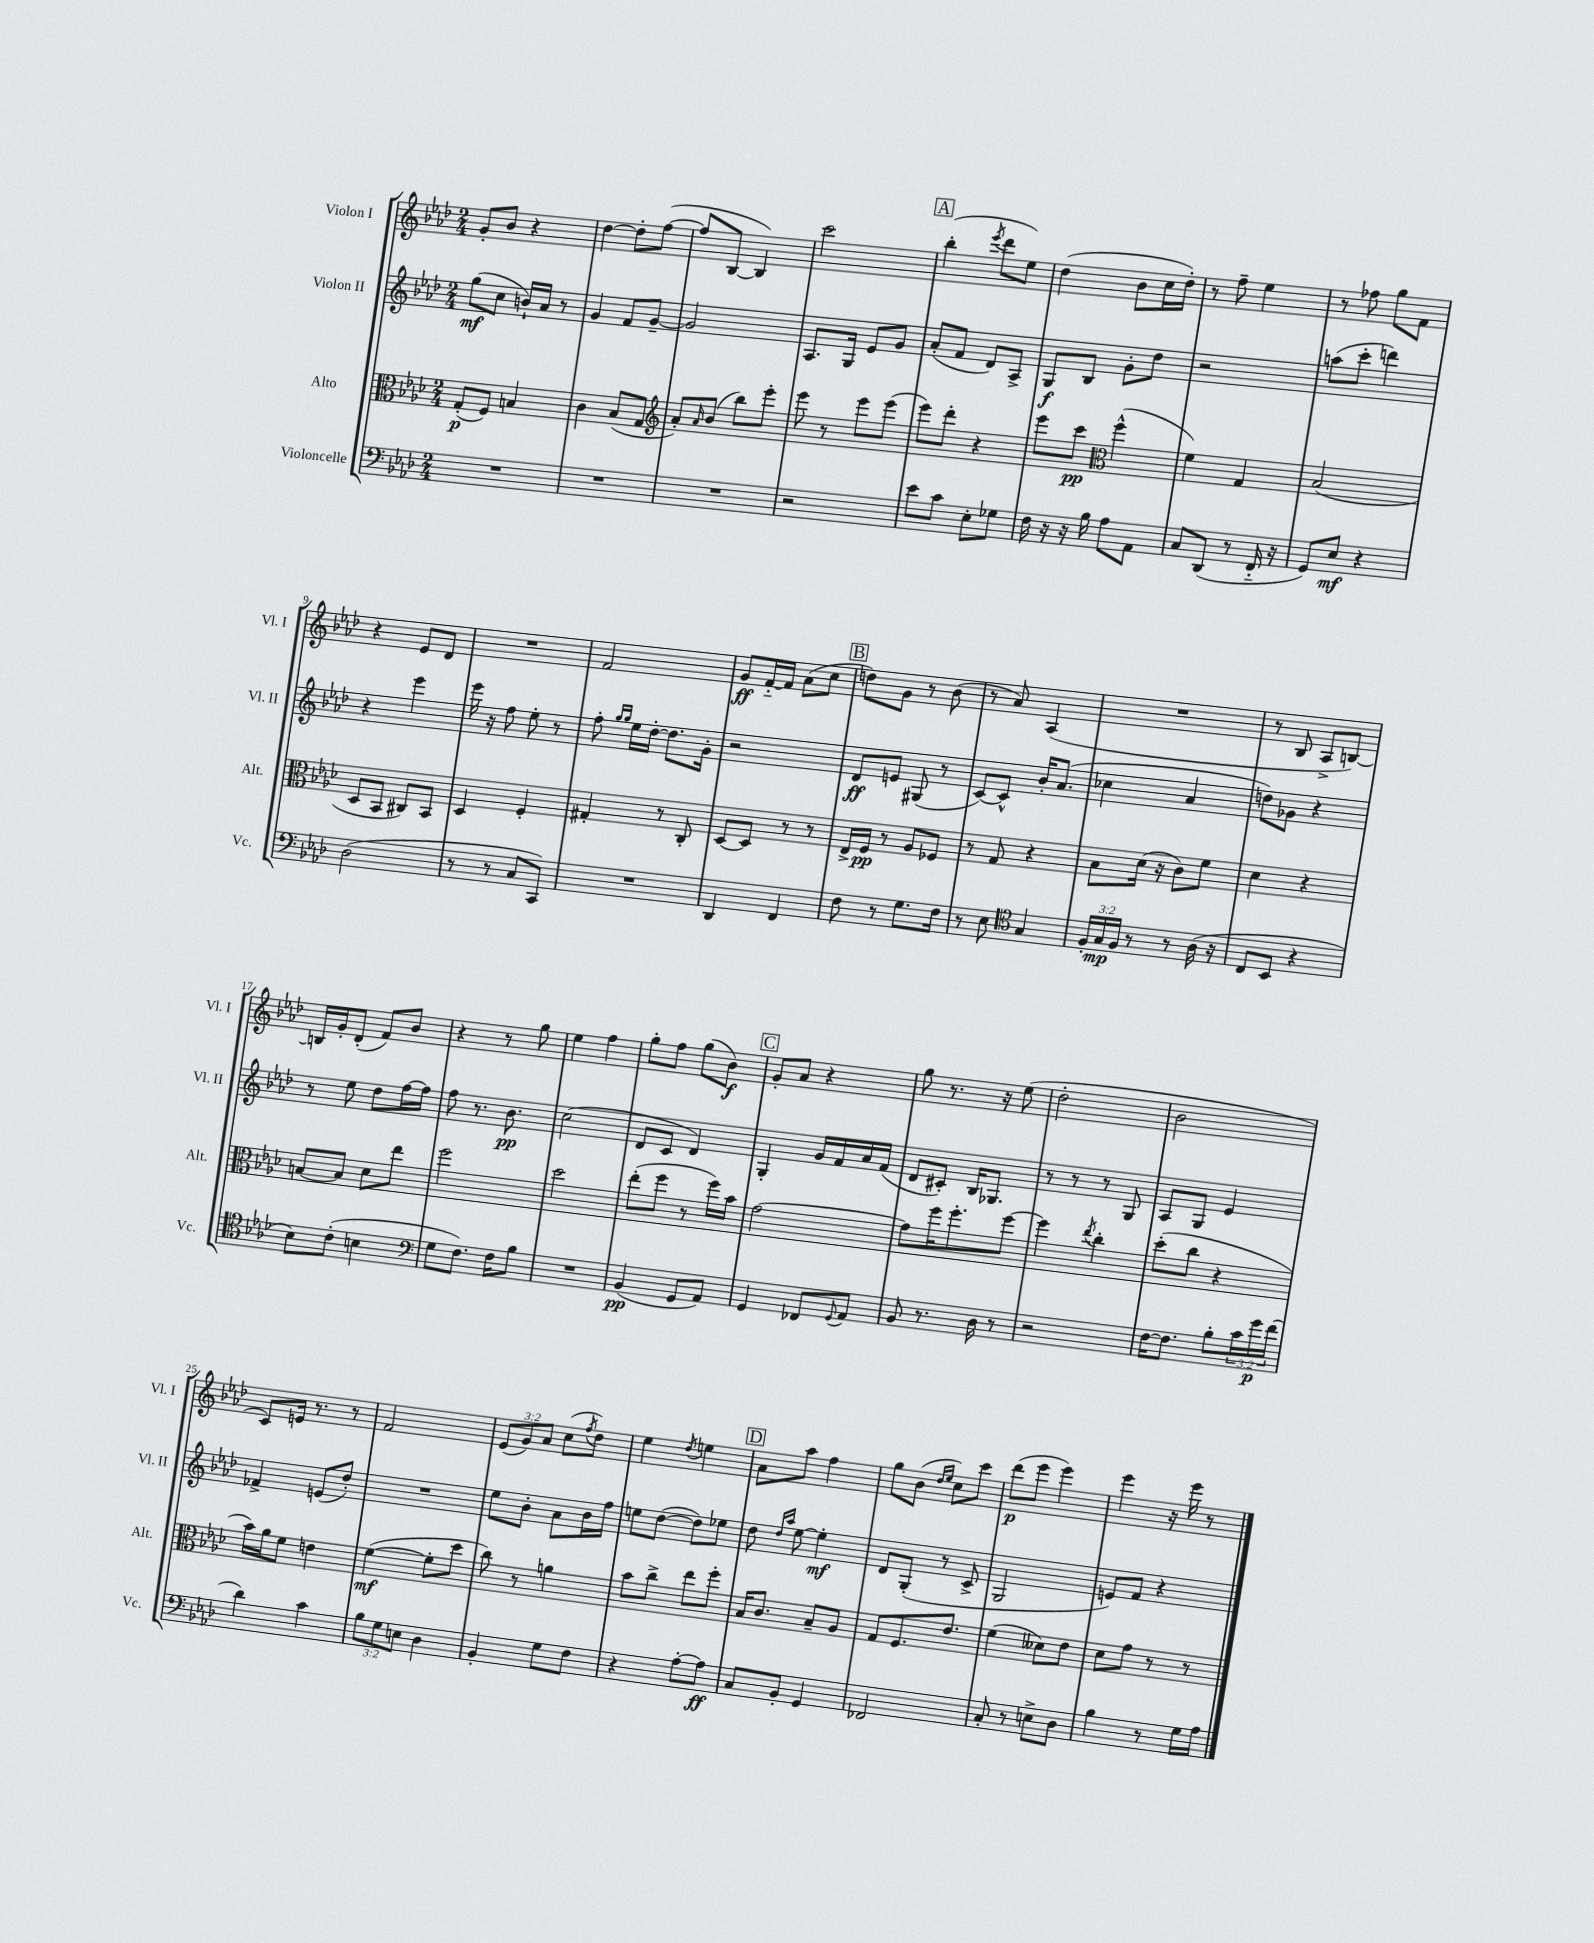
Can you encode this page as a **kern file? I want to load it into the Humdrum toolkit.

**kern	**dynam	**kern	**dynam	**kern	**dynam	**kern	**dynam
*part4	*part4	*part3	*part3	*part2	*part2	*part1	*part1
*staff4	*staff4	*staff3	*staff3	*staff2	*staff2	*staff1	*staff1
*I"Violoncelle	*	*I"Alto	*	*I"Violon II	*	*I"Violon I	*
*I'Vc.	*	*I'Alt.	*	*I'Vl. II	*	*I'Vl. I	*
*clefF4	*	*clefC3	*	*clefG2	*	*clefG2	*
*k[b-e-a-d-]	*	*k[b-e-a-d-]	*	*k[b-e-a-d-]	*	*k[b-e-a-d-]	*
*M2/4	*	*M2/4	*	*M2/4	*	*M2/4	*
=1	=1	=1	=1	=1	=1	=1	=1
2r	.	(8G'/L	p	(8gg\L	mf	8g'/L	.
.	.	8F/J)	.	8cc\J	.	8b-/J	.
.	.	4Bn/	.	16bn`/LL)	.	4r	.
.	.	.	.	16a-/JJ	.	.	.
.	.	.	.	8r	.	.	.
=2	=2	=2	=2	=2	=2	=2	=2
2r	.	4c\	.	4g/	.	[4dd-\	.
.	.	(8B-/L	.	8f/L	.	8dd-'\L]	.
.	.	8G/J	.	[8g~/J	.	([8ff\J	.
=3	=3	=3	=3	=3	=3	=3	=3
*	*	*clefG2	*	*	*	*	*
2r	.	8a-'/L)	.	2g/]	.	8ff/L]	.
.	.	16qqa-/	.	.	.	.	.
.	.	(8b-/J	.	.	.	[8B-/J	.
.	.	8bb-\L)	.	.	.	4B-/])	.
.	.	8eee-'\J	.	.	.	.	.
=4	=4	=4	=4	=4	=4	=4	=4
2r	.	8eee-\	.	8.A-/L	.	2ccc\	.
.	.	8r	.	.	.	.	.
.	.	.	.	16G/Jk	.	.	.
.	.	8eee-\L	.	8e-/L	.	.	.
.	.	(8eee-\J	.	8g/J	.	.	.
!!LO:REH:place=s1:t=A
=5	=5	=5	=5	=5	=5	=5	=5
8e-\L	.	8eee-\L)	.	(8a-'/L	.	(4bb-'\	.
8c\J	.	8ddd-'\J	.	8f/J	.	.	.
.	.	.	.	.	.	8qeee-/	.
8E-'\L	.	4r	.	8d-/L)	.	8ddd-\L	.
8G-X\J	.	.	.	8A-^/J	.	8ee-\J)	.
=6	=6	=6	=6	=6	=6	=6	=6
16F\	.	8eee-\L	.	8G/L	f	(4dd-\	.
16r	.	.	.	.	.	.	.
16r	.	8ccc\J	pp	8B-/J	.	.	.
16B-\	.	.	.	.	.	.	.
*	*	*clefC3	*	*	*	*	*
8A-\L	.	(4ff^^\	.	8g'\L	.	8b-\L	.
8AA-\J	.	.	.	8dd-\J	.	16cc\L	.
.	.	.	.	.	.	16dd-'\JJ)	.
=7	=7	=7	=7	=7	=7	=7	=7
8C/L	.	4f\)	.	2r	.	8r	.
(8DD-/J	.	.	.	.	.	8ff~\	.
8r	.	4G/	.	.	.	4ee-\	.
16FF/	.	.	.	.	.	.	.
16r	.	.	.	.	.	.	.
=8	=8	=8	=8	=8	=8	=8	=8
8GG/L)	.	(2B-/	.	(8aan\L	.	8r	.
8E-/J	mf	.	.	8ccc'\J	.	8ff-X\	.
4r	.	.	.	4dddn\)	.	8gg\L	.
.	.	.	.	.	.	8f\J	.
!!LO:LB:g=z
=9	=9	=9	=9	=9	=9	=9	=9
(2D-\	.	8D-/L	.	4r	.	4r	.
.	.	8BB-/J	.	.	.	.	.
.	.	8C#X/L)	.	4eee-\	.	8e-/L	.
.	.	8BB-/J	.	.	.	8d-/J	.
=10	=10	=10	=10	=10	=10	=10	=10
8r	.	4D-/	.	16eee-\	.	2r	.
.	.	.	.	16r	.	.	.
8r	.	.	.	8ff\	.	.	.
8C/L	.	4F'/	.	8ee-'\	.	.	.
8CC/J)	.	.	.	8r	.	.	.
=11	=11	=11	=11	=11	=11	=11	=11
2r	.	4G#X'/	.	8ff'\	.	2f/	.
.	.	.	.	16qqgg/LL	.	.	.
.	.	.	.	16qqgg/JJ	.	.	.
.	.	.	.	16ee-\LL	.	.	.
.	.	.	.	[16dd-'\JJ	.	.	.
.	.	8r	.	8.dd-\L]	.	.	.
.	.	8C'/	.	.	.	.	.
.	.	.	.	16g'\Jk	.	.	.
=12	=12	=12	=12	=12	=12	=12	=12
4DD-/	.	[8D-/L	.	2r	.	8g/L	ff
.	.	8D-/J]	.	.	.	[16f/L	.
.	.	.	.	.	.	16f/JJ]	.
4FF/	.	8r	.	.	.	(8a-\L	.
.	.	8r	.	.	.	8cc\J	.
!!LO:REH:place=s1:t=B
=13	=13	=13	=13	=13	=13	=13	=13
8F\	.	16E-^/LL	.	8d-/L	ff	8ddn\L)	.
.	.	16F/JJ	pp	.	.	.	.
8r	.	8r	.	8en/J	.	8g\J	.
8.G\L	.	8A-/L	.	(8G#X/	.	8r	.
.	.	8F-X/J	.	8r	.	(8b-\	.
16F\Jk	.	.	.	.	.	.	.
=14	=14	=14	=14	=14	=14	=14	=14
8r	.	8r	.	[8c/L)	.	8r	.
8E-\	.	8G/	.	8c^^/J]	.	8a-/)	.
*clefC4	*	*	*	*	*	*	*
4G/	.	4r	.	16b-'/KL	.	(4A-/	.
.	.	.	.	(8.a-/J	.	.	.
=15	=15	=15	=15	=15	=15	=15	=15
24F'/LL	.	8B-\L	.	4cc-X\	.	2r	.
24G/	mp	.	.	.	.	.	.
24F/JJ	.	.	.	.	.	.	.
8r	.	(16d-\Jk	.	.	.	.	.
.	.	16r	.	.	.	.	.
8r	.	8c\L)	.	4a-/	.	.	.
(16A-\	.	8f\J	.	.	.	.	.
16r	.	.	.	.	.	.	.
=16	=16	=16	=16	=16	=16	=16	=16
8C/L	.	4d-\	.	8ddn\L)	.	8r	.
8BB-/J	.	.	.	8g-X\J	.	8B-/	.
4r	.	4r	.	4r	.	8A-^/L	.
.	.	.	.	.	.	[8Bn/J)	.
!!LO:LB:g=z
=17	=17	=17	=17	=17	=17	=17	=17
8B-\L)	.	[8Bn/L	.	8r	.	16Bn/LL]	.
.	.	.	.	.	.	16g'/J	.
(8c'\J	.	8B/J]	.	8ee-\	.	(8d-'/J	.
4Bn\	.	8d-\L	.	8dd-\L	.	8f/L)	.
.	.	8ee-\J	.	[16ff\L	.	8b-/J	.
.	.	.	.	16ff\JJ]	.	.	.
=18	=18	=18	=18	=18	=18	=18	=18
*clefF4	*	*	*	*	*	*	*
8G\L	.	2ff\	.	8ff\	.	4r	.
8.F\J)	.	.	.	8.r	.	.	.
.	.	.	.	.	.	8r	.
16F\KL	.	.	.	8.b-\	pp	.	.
8B-\J	.	.	.	.	.	8gg\	.
=19	=19	=19	=19	=19	=19	=19	=19
2r	.	2dd-\	.	(2cc\	.	4ee-\	.
.	.	.	.	.	.	4ff\	.
=20	=20	=20	=20	=20	=20	=20	=20
(4BB-/	pp	(8ee-'\L	.	8d-/L	.	8gg'\L	.
.	.	8ff\J	.	8c/J	.	8ff\J	.
8GG/L	.	8r	.	4d-/)	.	(8gg\L	.
8AA-/J)	.	16ff\LL)	.	.	.	8b-\J)	f
.	.	16b-\JJ	.	.	.	.	.
!!LO:REH:place=s1:t=C
=21	=21	=21	=21	=21	=21	=21	=21
4GG/	.	[2g\	.	4G'/	.	8g'/L	.
.	.	.	.	.	.	8a-/J	.
8FF-X/L	.	.	.	16g/LL	.	4r	.
.	.	.	.	16f/	.	.	.
8qqGG/	.	.	.	.	.	.	.
8AA-/J	.	.	.	16a-/	.	.	.
.	.	.	.	(16f/JJ	.	.	.
=22	=22	=22	=22	=22	=22	=22	=22
8BB-/	.	8g\L]	.	8d-/L	.	8gg\	.
8.r	.	16ff\K	.	8c#X'/J)	.	8.r	.
.	.	8.ff'\	.	.	.	.	.
.	.	.	.	16B-/KL	.	.	.
16D-\	.	.	.	8.G-X/J	.	16r	.
8r	.	[8ff\J	.	.	.	(8ee-\	.
=23	=23	=23	=23	=23	=23	=23	=23
2r	.	4ff\]	.	8r	.	2dd-'\	.
.	.	.	.	8r	.	.	.
.	.	8qee-/	.	.	.	.	.
.	.	4cc'\	.	8r	.	.	.
.	.	.	.	8G/	.	.	.
=24	=24	=24	=24	=24	=24	=24	=24
[16F\KL	.	(8dd-'\L	.	8A-/L	.	2b-\	.
8.F\J]	.	.	.	.	.	.	.
.	.	8cc\J	.	8G/J	.	.	.
8B-'\L	.	4r	.	4e-/	.	.	.
24c\L	.	.	.	.	.	.	.
24g\	p	.	.	.	.	.	.
(24f\JJ	.	.	.	.	.	.	.
!!LO:LB:g=z
=25	=25	=25	=25	=25	=25	=25	=25
4d-\)	.	16b-\LL)	.	4f-X^/	.	8c/L)	.
.	.	16a-\J	.	.	.	.	.
.	.	8f\J	.	.	.	16en/Jk	.
.	.	.	.	.	.	8.r	.
4c\	.	4en\	.	(8en/L	.	.	.
.	.	.	.	8dd-'/J)	.	8r	.
=26	=26	=26	=26	=26	=26	=26	=26
12B-\L	.	([4f\	mf	2r	.	2f/	.
12G\	.	.	.	.	.	.	.
12En\J	.	.	.	.	.	.	.
4D-\	.	8f'\L]	.	.	.	.	.
.	.	8dd-\J	.	.	.	.	.
=27	=27	=27	=27	=27	=27	=27	=27
4BB-'/	.	8cc\)	.	8ee-\L	.	(12e-/L	.
.	.	.	.	.	.	12g/)	.
.	.	8r	.	8b-'\J	.	.	.
.	.	.	.	.	.	12a-/J	.
8G\L	.	4an\	.	8a-\L	.	(8cc\L	.
.	.	.	.	.	.	8qff/	.
8F\J	.	.	.	16b-\L	.	8dd-\J)	.
.	.	.	.	16ff\JJ	.	.	.
=28	=28	=28	=28	=28	=28	=28	=28
4r	.	8b-\L	.	8een\L	.	4ee-\	.
.	.	8cc^\J	.	([8dd-\J	.	.	.
.	.	.	.	.	.	8qdd-/	.
[8A-'\L	.	8ee-\L	.	8dd-\L])	.	4een\	.
8A-\J]	ff	8ff'\J	.	8ee-X\J	.	.	.
!!LO:REH:place=s1:t=D
=29	=29	=29	=29	=29	=29	=29	=29
8C/L	.	16B-/KL	.	8dd-\	.	8a-\L	.
.	.	8.c/J	.	.	.	.	.
.	.	.	.	16qqdd-/LL	.	.	.
.	.	.	.	16qqaa-/JJ	.	.	.
8BB-'/J	.	.	.	[8ee-\	.	8aa-\J	.
4GG/	.	8B-~/L	.	4ee-'\]	mf	4ff\	.
.	.	8A-/J	.	.	.	.	.
=30	=30	=30	=30	=30	=30	=30	=30
2FF-X/	.	8G/L	.	8d-/L	.	8gg\L	.
.	.	8.F/	.	(8G'/J	.	(8b-\J	.
.	.	.	.	.	.	16qqdd-/LL	.
.	.	.	.	.	.	16qqee-/JJ	.
.	.	.	.	8r	.	8cc\L)	.
.	.	8.e-/J	.	.	.	.	.
.	.	.	.	8c^/	.	8ccc\J	.
=31	=31	=31	=31	=31	=31	=31	=31
8C'/	.	(4f\	.	2G/	.	(8ddd-\L	p
8r	.	.	.	.	.	8eee-\J	.
8En^\L	.	8d--X\L)	.	.	.	4eee-\)	.
8D-\J	.	8e-\J	.	.	.	.	.
=32	=32	=32	=32	=32	=32	=32	=32
4B-\	.	8d-\L	.	8en/L)	.	4eee-\	.
.	.	8g\J	.	8f/J	.	.	.
8r	.	8r	.	4r	.	16r	.
.	.	.	.	.	.	16eee-\	.
16G\LL	.	8r	.	.	.	8r	.
16A-\JJ	.	.	.	.	.	.	.
==	==	==	==	==	==	==	==
*-	*-	*-	*-	*-	*-	*-	*-
